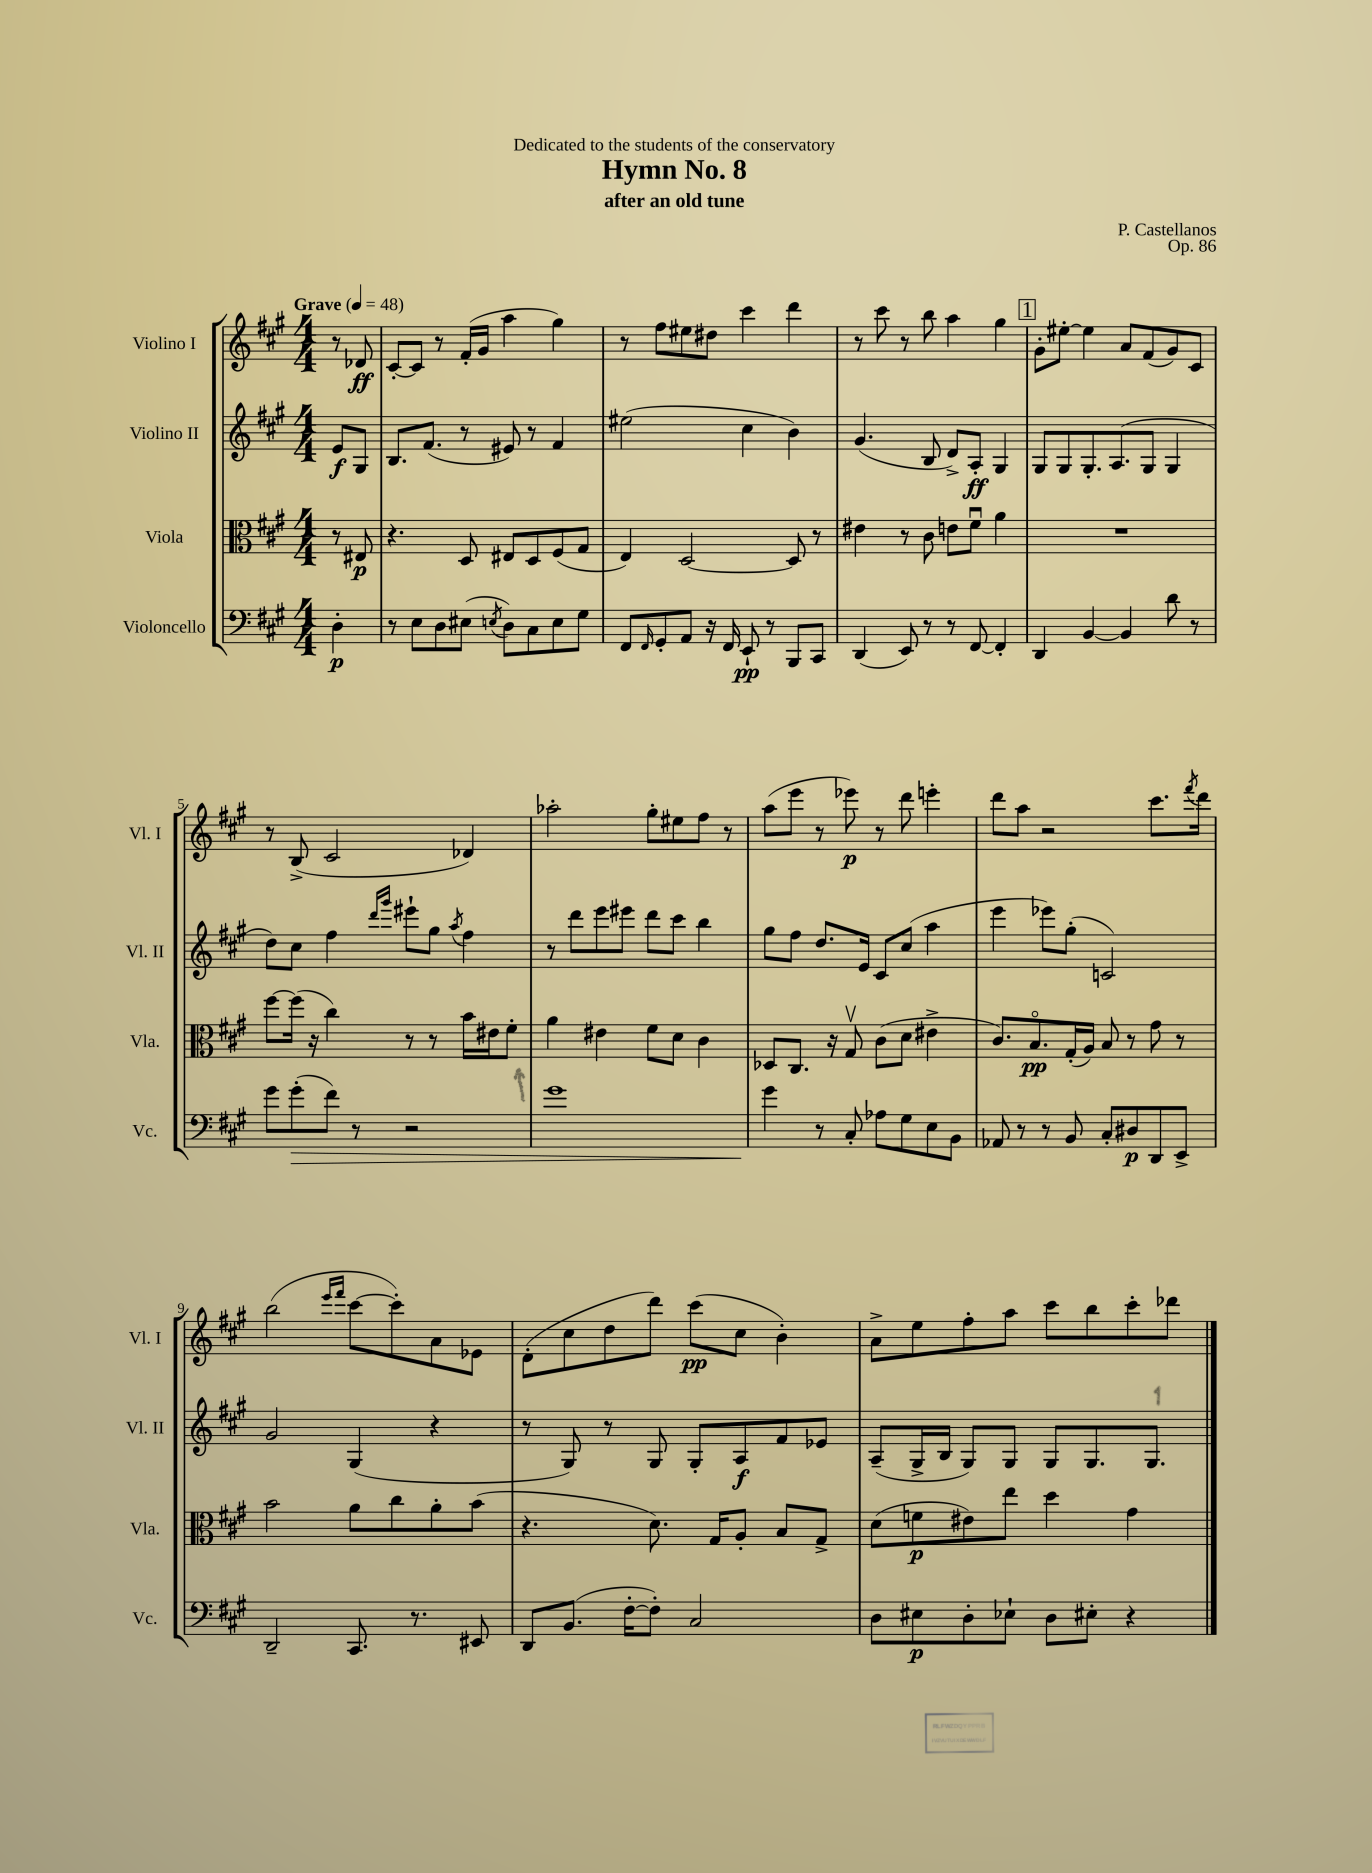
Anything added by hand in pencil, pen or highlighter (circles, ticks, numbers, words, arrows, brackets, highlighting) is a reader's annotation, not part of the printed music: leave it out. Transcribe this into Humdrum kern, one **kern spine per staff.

**kern	**dynam	**kern	**dynam	**kern	**dynam	**kern	**dynam
*part4	*part4	*part3	*part3	*part2	*part2	*part1	*part1
*staff4	*staff4	*staff3	*staff3	*staff2	*staff2	*staff1	*staff1
*I"Violoncello	*	*I"Viola	*	*I"Violino II	*	*I"Violino I	*
*I'Vc.	*	*I'Vla.	*	*I'Vl. II	*	*I'Vl. I	*
*clefF4	*	*clefC3	*	*clefG2	*	*clefG2	*
*k[f#c#g#]	*	*k[f#c#g#]	*	*k[f#c#g#]	*	*k[f#c#g#]	*
*M4/4	*	*M4/4	*	*M4/4	*	*M4/4	*
*MM48	*	*MM48	*	*MM48	*	*MM48	*
=	=	=	=	=	=	=	=
!	!	!	!	!	!	!LO:TX:a:B:t=Grave	!
4D'\	p	8r	.	8e/L	f	8r	.
.	.	8E#X/	p	8G#/J	.	8d-X/	ff
=1	=1	=1	=1	=1	=1	=1	=1
8r	.	4.r	.	8.B/L	.	[8c#'/L	.
8E\L	.	.	.	.	.	8c#/J]	.
.	.	.	.	(8.f#/J	.	.	.
8D\	.	.	.	.	.	8r	.
(8E#X\J	.	8D/	.	8r	.	(16f#'/LL	.
.	.	.	.	.	.	16g#/JJ	.
8qEn/	.	.	.	.	.	.	.
8D\L)	.	8E#X/L	.	8e#X/)	.	4aa\	.
8C#\	.	8D/	.	8r	.	.	.
8E\	.	(8F#/	.	4f#/	.	4gg#\)	.
8G#\J	.	8G#/J	.	.	.	.	.
=2	=2	=2	=2	=2	=2	=2	=2
8FF#/L	.	4E/)	.	(2ee#X\	.	8r	.
16qqFF#/	.	.	.	.	.	.	.
8GG#'/	.	.	.	.	.	8ff#\L	.
8AA/J	.	[2D/	.	.	.	8ee#X\	.
16r	.	.	.	.	.	8dd#X\J	.
16FF#/	.	.	.	.	.	.	.
8EE`/	pp	.	.	4cc#\	.	4ccc#\	.
8r	.	.	.	.	.	.	.
8BBB/L	.	8D/]	.	4b\)	.	4ddd\	.
8CC#/J	.	8r	.	.	.	.	.
=3	=3	=3	=3	=3	=3	=3	=3
(4DD/	.	4e#X\	.	(4.g#/	.	8r	.
.	.	.	.	.	.	8ccc#\	.
8EE/)	.	8r	.	.	.	8r	.
8r	.	8c#\	.	8B/	.	8bb\	.
8r	.	8en\L	.	8d^/L)	.	4aa\	.
[8FF#/	.	8f#u\J	.	8A'/J	ff	.	.
4FF#'/]	.	4a\	.	4G#/	.	4gg#\	.
!!LO:REH:place=s1:t=1
=4	=4	=4	=4	=4	=4	=4	=4
4DD/	.	1r	.	8G#/L	.	8g#'\L	.
.	.	.	.	8G#/	.	[8ee#X'\J	.
[4BB/	.	.	.	8.G#'/	.	4ee#\]	.
.	.	.	.	(8.A/	.	.	.
4BB/]	.	.	.	.	.	8a/L	.
.	.	.	.	8G#/J	.	(8f#/	.
8d\	.	.	.	4G#/	.	8g#/)	.
8r	.	.	.	.	.	8c#/J	.
!!LO:LB:g=z
=5	=5	=5	=5	=5	=5	=5	=5
8g#\L	.	[8ff#\L	.	8dd\L)	.	8r	.
!	!LO:HP:b	!	!	!	!	!	!
(8g#'\	>	(16ff#\Jk]	.	8cc#\J	.	(8B^/	.
.	.	16r	.	.	.	.	.
8f#\J)	.	4cc#\)	.	4ff#\	.	2c#/	.
8r	.	.	.	.	.	.	.
.	.	.	.	16qqddd/LL	.	.	.
.	.	.	.	16qqggg#/JJ	.	.	.
2r	.	8r	.	8eee#X`\L	.	.	.
.	.	8r	.	8gg#\J	.	.	.
.	.	.	.	8qaa/	.	.	.
.	.	16b\LL	.	4ff#\	.	4d-X/)	.
.	.	16e#X\J	.	.	.	.	.
.	.	8f#'\J	.	.	.	.	.
=6	=6	=6	=6	=6	=6	=6	=6
1g#	.	4a\	.	8r	.	2aa-X'\	.
.	.	.	.	8ddd\L	.	.	.
.	.	4e#X\	.	8eee\	.	.	.
.	.	.	.	8eee#X\J	.	.	.
.	.	8f#\L	.	8ddd\L	.	8gg#'\L	.
.	.	8d\J	.	8ccc#\J	.	8ee#X\	.
.	.	4c#\	.	4bb\	.	8ff#\J	.
.	.	.	.	.	.	8r	.
=7	=7	=7	=7	=7	=7	=7	=7
4g#\	.	8D-X/L	.	8gg#\L	.	(8aa\L	.
.	.	8.C#/J	.	8ff#\J	.	8eee\J	.
8r	]	.	.	8.dd/L	.	8r	.
.	.	16r	.	.	.	.	.
8C#'/	.	8G#v/	.	.	.	8eee-X\)	p
.	.	.	.	16e/Jk	.	.	.
8A-X\L	.	(8c#\L	.	8c#/L	.	8r	.
8G#\	.	8d\J	.	(8cc#/J	.	8ddd\	.
8E\	.	4e#X^\	.	4aa\	.	4eeen'\	.
8BB\J	.	.	.	.	.	.	.
=8	=8	=8	=8	=8	=8	=8	=8
8AA-X/	.	8.c#/L)	.	4eee\	.	8ddd\L	.
8r	.	.	.	.	.	8aa\J	.
.	.	8.B/	pp	.	.	.	.
8r	.	.	.	8eee-X\L)	.	2r	.
8BB/	.	(16G#'/L	.	(8gg#'\J	.	.	.
.	.	16A/JJ)	.	.	.	.	.
8C#'/L	.	8B/	.	2cn/)	.	.	.
8D#X/	p	8r	.	.	.	.	.
8DD/	.	8g#\	.	.	.	8.ccc#\L	.
8EE^/J	.	8r	.	.	.	.	.
.	.	.	.	.	.	8qfff#/	.
.	.	.	.	.	.	16ddd\Jk	.
!!LO:LB:g=z
=9	=9	=9	=9	=9	=9	=9	=9
2DD~/	.	2b\	.	2g#/	.	(2bb\	.
.	.	.	.	.	.	16qqeee/LL	.
.	.	.	.	.	.	16qqfff#/JJ	.
8.CC#/	.	8a\L	.	(4G#/	.	[8ccc#\L	.
.	.	8cc#\	.	.	.	8ccc#'\])	.
8.r	.	.	.	.	.	.	.
.	.	8a'\	.	4r	.	8a\	.
8EE#X/	.	(8b\J	.	.	.	8e-X\J	.
=10	=10	=10	=10	=10	=10	=10	=10
8DD/L	.	4.r	.	8r	.	(8d'\L	.
(8.BB/J	.	.	.	8G#/)	.	8cc#\	.
.	.	.	.	8r	.	8dd\	.
[16F#'\KL	.	.	.	.	.	.	.
8F#'\J])	.	8.d\)	.	8G#/	.	8ddd\J)	.
2C#/	.	.	.	8G#'/L	.	(8ccc#\L	pp
.	.	16G#/KL	.	.	.	.	.
.	.	8A'/J	.	8A/	f	8cc#\J	.
.	.	8B/L	.	8f#/	.	4b'\)	.
.	.	8G#^/J	.	8e-X/J	.	.	.
=11	=11	=11	=11	=11	=11	=11	=11
8D\L	.	(8d\L	.	(8A~/L	.	8a^\L	.
8E#X\	p	8fn\	p	16G#^/L	.	8ee\	.
.	.	.	.	16B/JJ	.	.	.
8D'\	.	8e#X\)	.	8G#/L)	.	8ff#'\	.
8E-X`\J	.	8ee\J	.	8G#/J	.	8aa\J	.
8D\L	.	4dd\	.	8G#/L	.	8ccc#\L	.
8E#X'\J	.	.	.	8.G#/	.	8bb\	.
4r	.	4g#\	.	.	.	8ccc#'\	.
.	.	.	.	8.G#/J	.	.	.
.	.	.	.	.	.	8ddd-X\J	.
==	==	==	==	==	==	==	==
*-	*-	*-	*-	*-	*-	*-	*-
